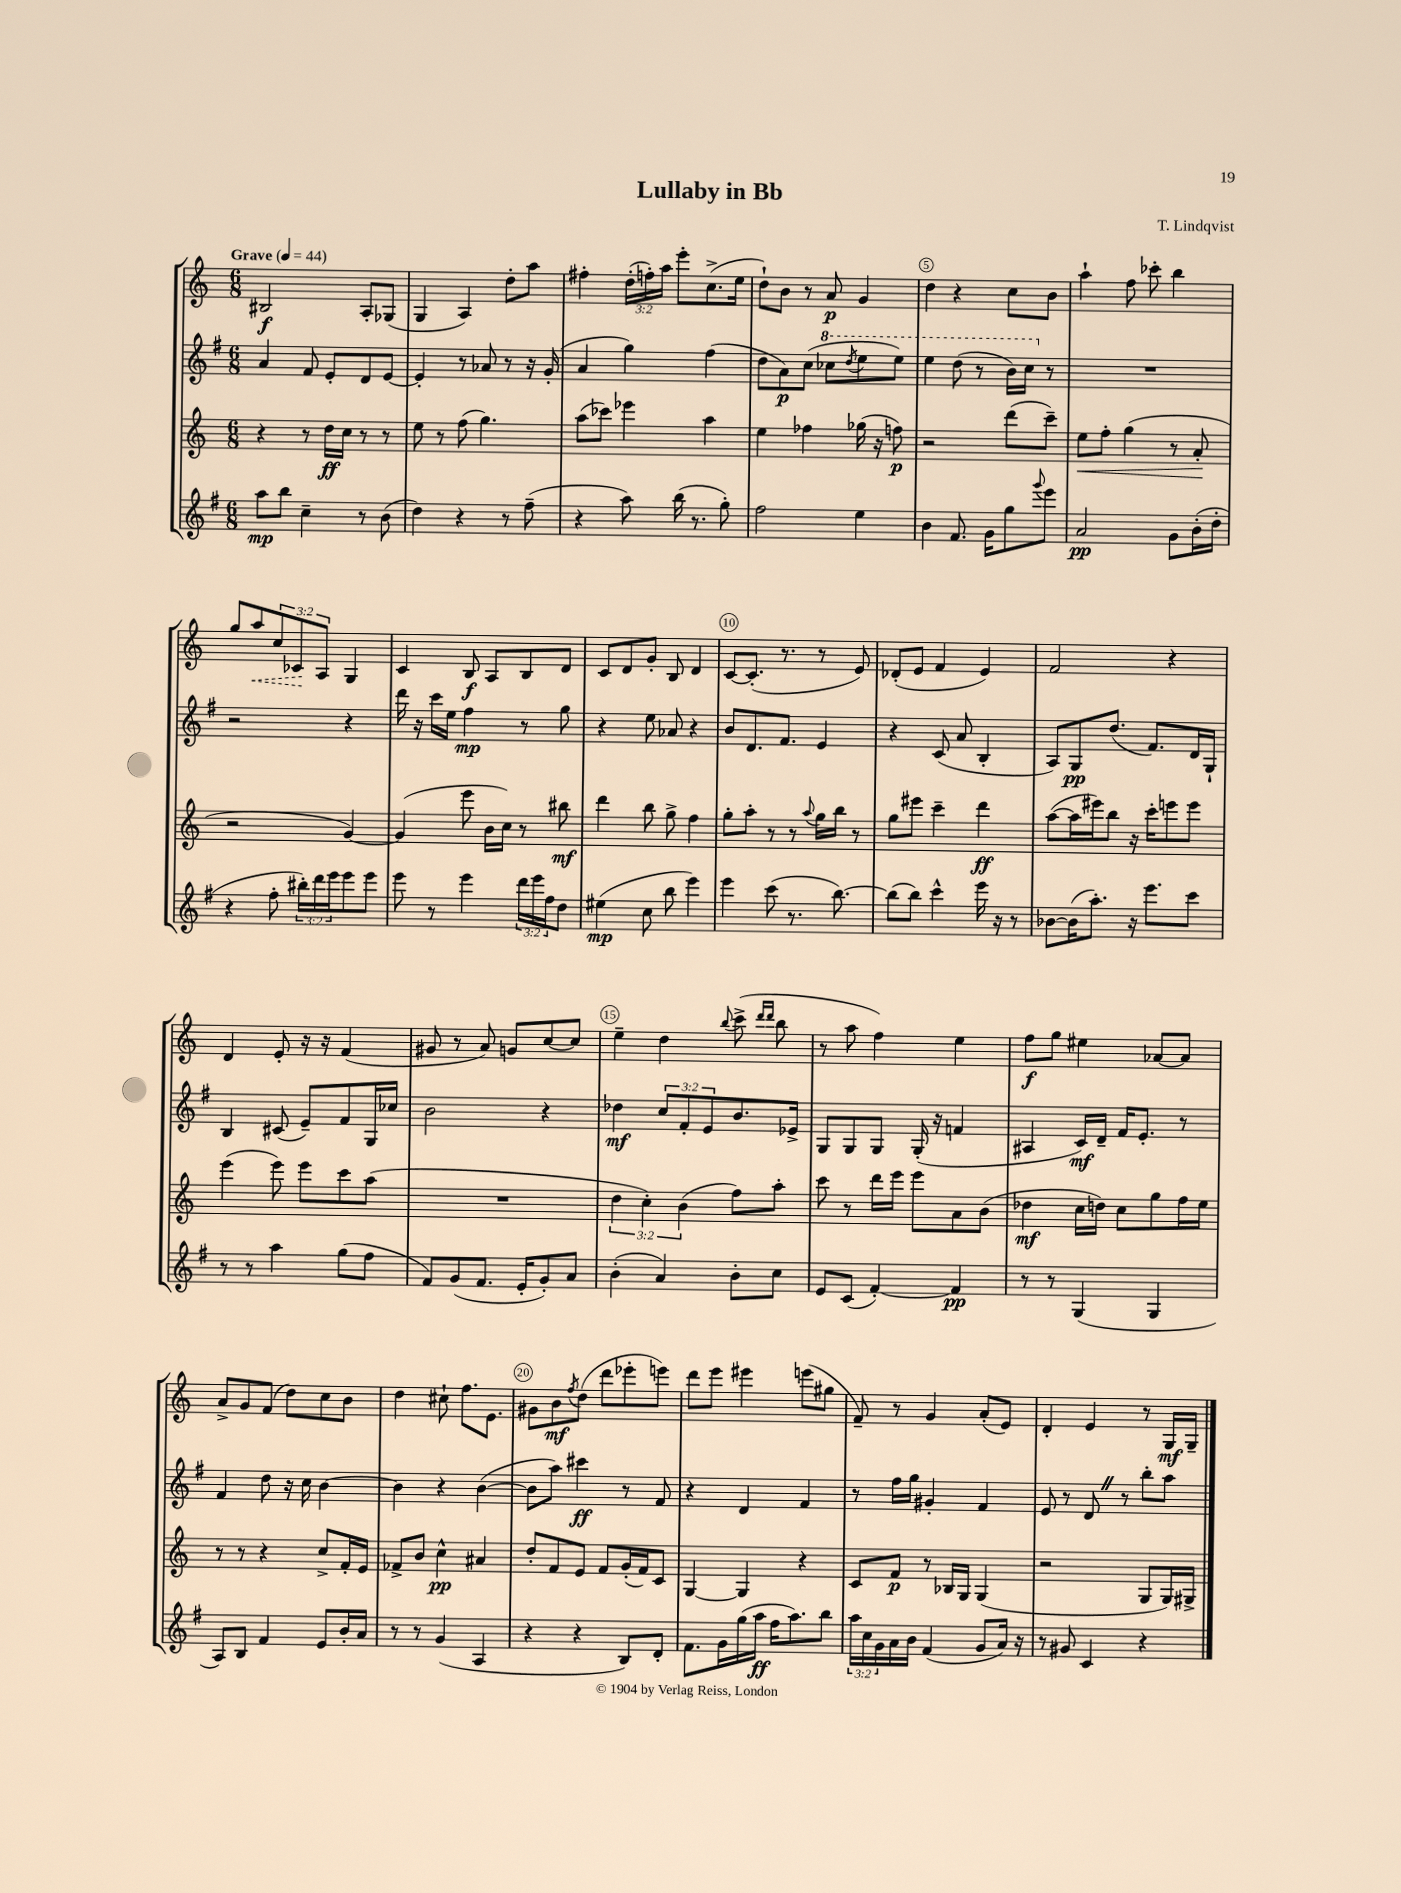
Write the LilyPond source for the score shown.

\header { title = "Lullaby in Bb" composer = "T. Lindqvist" }
<<
\new StaffGroup <<
\new Staff = "s0" {
    \clef treble \key c \major \numericTimeSignature \time 6/8 \override Staff.TupletNumber.text = #tuplet-number::calc-fraction-text \tempo "Grave" 4 = 44
    bis2\f a8-. ges8( |
    g4 a4) d''8-. a''8 |
    fis''4-. \tuplet 3/2 { d''16-.( f''16-.) a''16 } e'''8-. c''8.->( e''16 |
    d''8-!) b'8 r8 a'8\p g'4 |
    d''4 r4 c''8 b'8 |
    a''4-! f''8 ces'''8-. b''4 |
    g''8 \once \override Hairpin.style = #'dashed-line a''8\< \tuplet 3/2 { c''8 ces'8\! a8 } g4 |
    c'4 b8\f a8 b8 d'8 |
    c'8 d'8 g'8-. b8 d'4 |
    c'8~ c'8.-.( r8. r8 e'8) |
    des'8-.( e'8 f'4 e'4) |
    f'2 r4 |
    d'4 e'8-. r16 r16 f'4( |
    gis'8 r8 a'8) g'8 c''8~ c''8 |
    e''4-- d''4 \appoggiatura { b''8 } c'''8->( \grace { d'''16 d'''16 } b''8 |
    r8 a''8 f''4) e''4 |
    f''8\f g''8 eis''4 aes'8~ aes'8 |
    a'8-> g'8 f'8( d''8) c''8 b'8 |
    d''4 cis''8-! f''8. e'8. |
    gis'8 b'8\mf \acciaccatura { f''8 } d''8( d'''8 ees'''8-. e'''8) |
    d'''8 e'''8 eis'''4 e'''8( gis''8 |
    f'8--) r8 g'4 a'8-.( e'8) |
    d'4-. e'4 r8 g16\mf g16-- \bar "|." |
}
\new Staff = "s1" {
    \clef treble \key g \major \numericTimeSignature \time 6/8 \override Staff.TupletNumber.text = #tuplet-number::calc-fraction-text
    a'4 fis'8 e'8-. d'8 e'8~ |
    e'4-. r8 aes'8 r8 r16 g'16-.( |
    a'4 g''4) fis''4( |
    d''8 a'8\p) c''8( \ottava #1 ces'''8 \acciaccatura { d'''8 } e'''8 e'''8) |
    e'''4 d'''8( r8 b''16) c'''16 \ottava #0 r8 |
    R2. |
    r2 r4 |
    d'''16 r16 c'''16 e''16 fis''4\mp r8 g''8 |
    r4 e''8 aes'8 r4 |
    b'8 d'8. fis'8. e'4 |
    r4 c'8( a'8 b4-. |
    a8) g8\pp d''8.( fis'8.) d'16 g16-! |
    b4 cis'8( e'8--) fis'8 g16 ces''16 |
    b'2 r4 |
    des''4\mf \tuplet 3/2 { c''8 fis'8-. e'8 } b'8. ees'16-> |
    g8 g8 g8 g16-.( r16 f'4 |
    ais4 c'16\mf) d'16-- fis'16 e'8.-. r8 |
    fis'4 d''8 r16 c''16 b'4~ |
    b'4 r4 b'4~( |
    b'8 a''8) cis'''4\ff r8 fis'8 |
    r4 d'4 fis'4 |
    r8 fis''16 g''16 gis'4-. fis'4 |
    e'8 r8 d'8 \once \override BreathingSign.text = \markup { \musicglyph "scripts.caesura.straight" } \breathe r8 b''8-. a''8 \bar "|." |
}
\new Staff = "s2" {
    \clef treble \key c \major \numericTimeSignature \time 6/8 \override Staff.TupletNumber.text = #tuplet-number::calc-fraction-text
    r4 r8 d''16\ff c''16 r8 r8 |
    e''8 r8 f''8( g''4.) |
    a''8( ces'''8) ees'''4 a''4 |
    e''4 fes''4 ges''16( r16 f''8\p) |
    r2 d'''8( c'''8--) |
    e''8\< f''8-. g''4( r8 a'8-.\! |
    r2 g'4~) |
    g'4( e'''8 b'16 c''16) r8 bis''8\mf |
    d'''4 b''8 g''8-> f''4 |
    g''8-. a''8-. r8 r8 \appoggiatura { a''8 } g''16 b''16 r8 |
    g''8 eis'''8 c'''4-- d'''4\ff |
    a''8~( a''16 eis'''16) b''8 r16 c'''16-. e'''8 e'''8 |
    e'''4( e'''8) e'''8 c'''8 a''8( |
    R2. |
    \tuplet 3/2 { d''4 c''4-.) b'4( } f''8) a''8-. |
    c'''8 r8 d'''16 e'''16 e'''8 a'8 b'8( |
    des''4\mf c''16 d''16) c''8 g''8 f''16 e''16 |
    r8 r8 r4 c''8-> f'16-. e'16 |
    fes'8-> b'8 c''4-^\pp ais'4 |
    d''8-. f'8 e'8 f'8 g'16-.( f'16) c'8 |
    g4~ g4 r4 |
    c'8 f'8\p r8 bes16 g16 g4( |
    r2 g8 g16) gis16-> \bar "|." |
}
\new Staff = "s3" {
    \clef treble \key g \major \numericTimeSignature \time 6/8 \override Staff.TupletNumber.text = #tuplet-number::calc-fraction-text
    a''8\mp b''8 c''4-- r8 b'8( |
    d''4) r4 r8 fis''8--( |
    r4 a''8) b''16( r8. g''8-.) |
    fis''2 e''4 |
    b'4 fis'8. g'16 g''8 \appoggiatura { g'''8 } e'''8 |
    a'2\pp g'8 b'16-.( d''16-. |
    r4 fis''8-. \tuplet 3/2 { bis''16-.) d'''16 e'''16 } e'''8 e'''8 |
    e'''8 r8 e'''4 \tuplet 3/2 { d'''16 e'''16 fis''16 } d''8 |
    eis''4\mp( c''8 b''8 e'''4) |
    e'''4 c'''8( r8. b''8.~) |
    b''8( b''8) c'''4-^ e'''16 r16 r8 |
    bes'8~ bes'16( a''8.-.) r16 e'''8. c'''8 |
    r8 r8 a''4 g''8( fis''8 |
    fis'8) g'8( fis'8. e'16-. g'8-.) a'8 |
    b'4-.( a'4) b'8-. c''8 |
    e'8 c'8( fis'4~-.) fis'4\pp |
    r8 r8 g4( g4 |
    a8) b8 fis'4 e'8 b'16-. a'16 |
    r8 r8 g'4( a4 |
    r4 r4 b8) d'8-. |
    fis'8. g'16 g''16( a''16\ff fis''16 a''8.) b''8 |
    \tuplet 3/2 { a''16 c''16 g'16 } a'16 b'16 fis'4( g'8 a'16) r16 |
    r8 gis'8 c'4 r4 \bar "|." |
}
>>
>>
\layout { \context { \Score \override BarNumber.break-visibility = ##(#f #t #t) barNumberVisibility = #(every-nth-bar-number-visible 5) \override BarNumber.stencil = #(make-stencil-circler 0.1 0.3 ly:text-interface::print) } }
